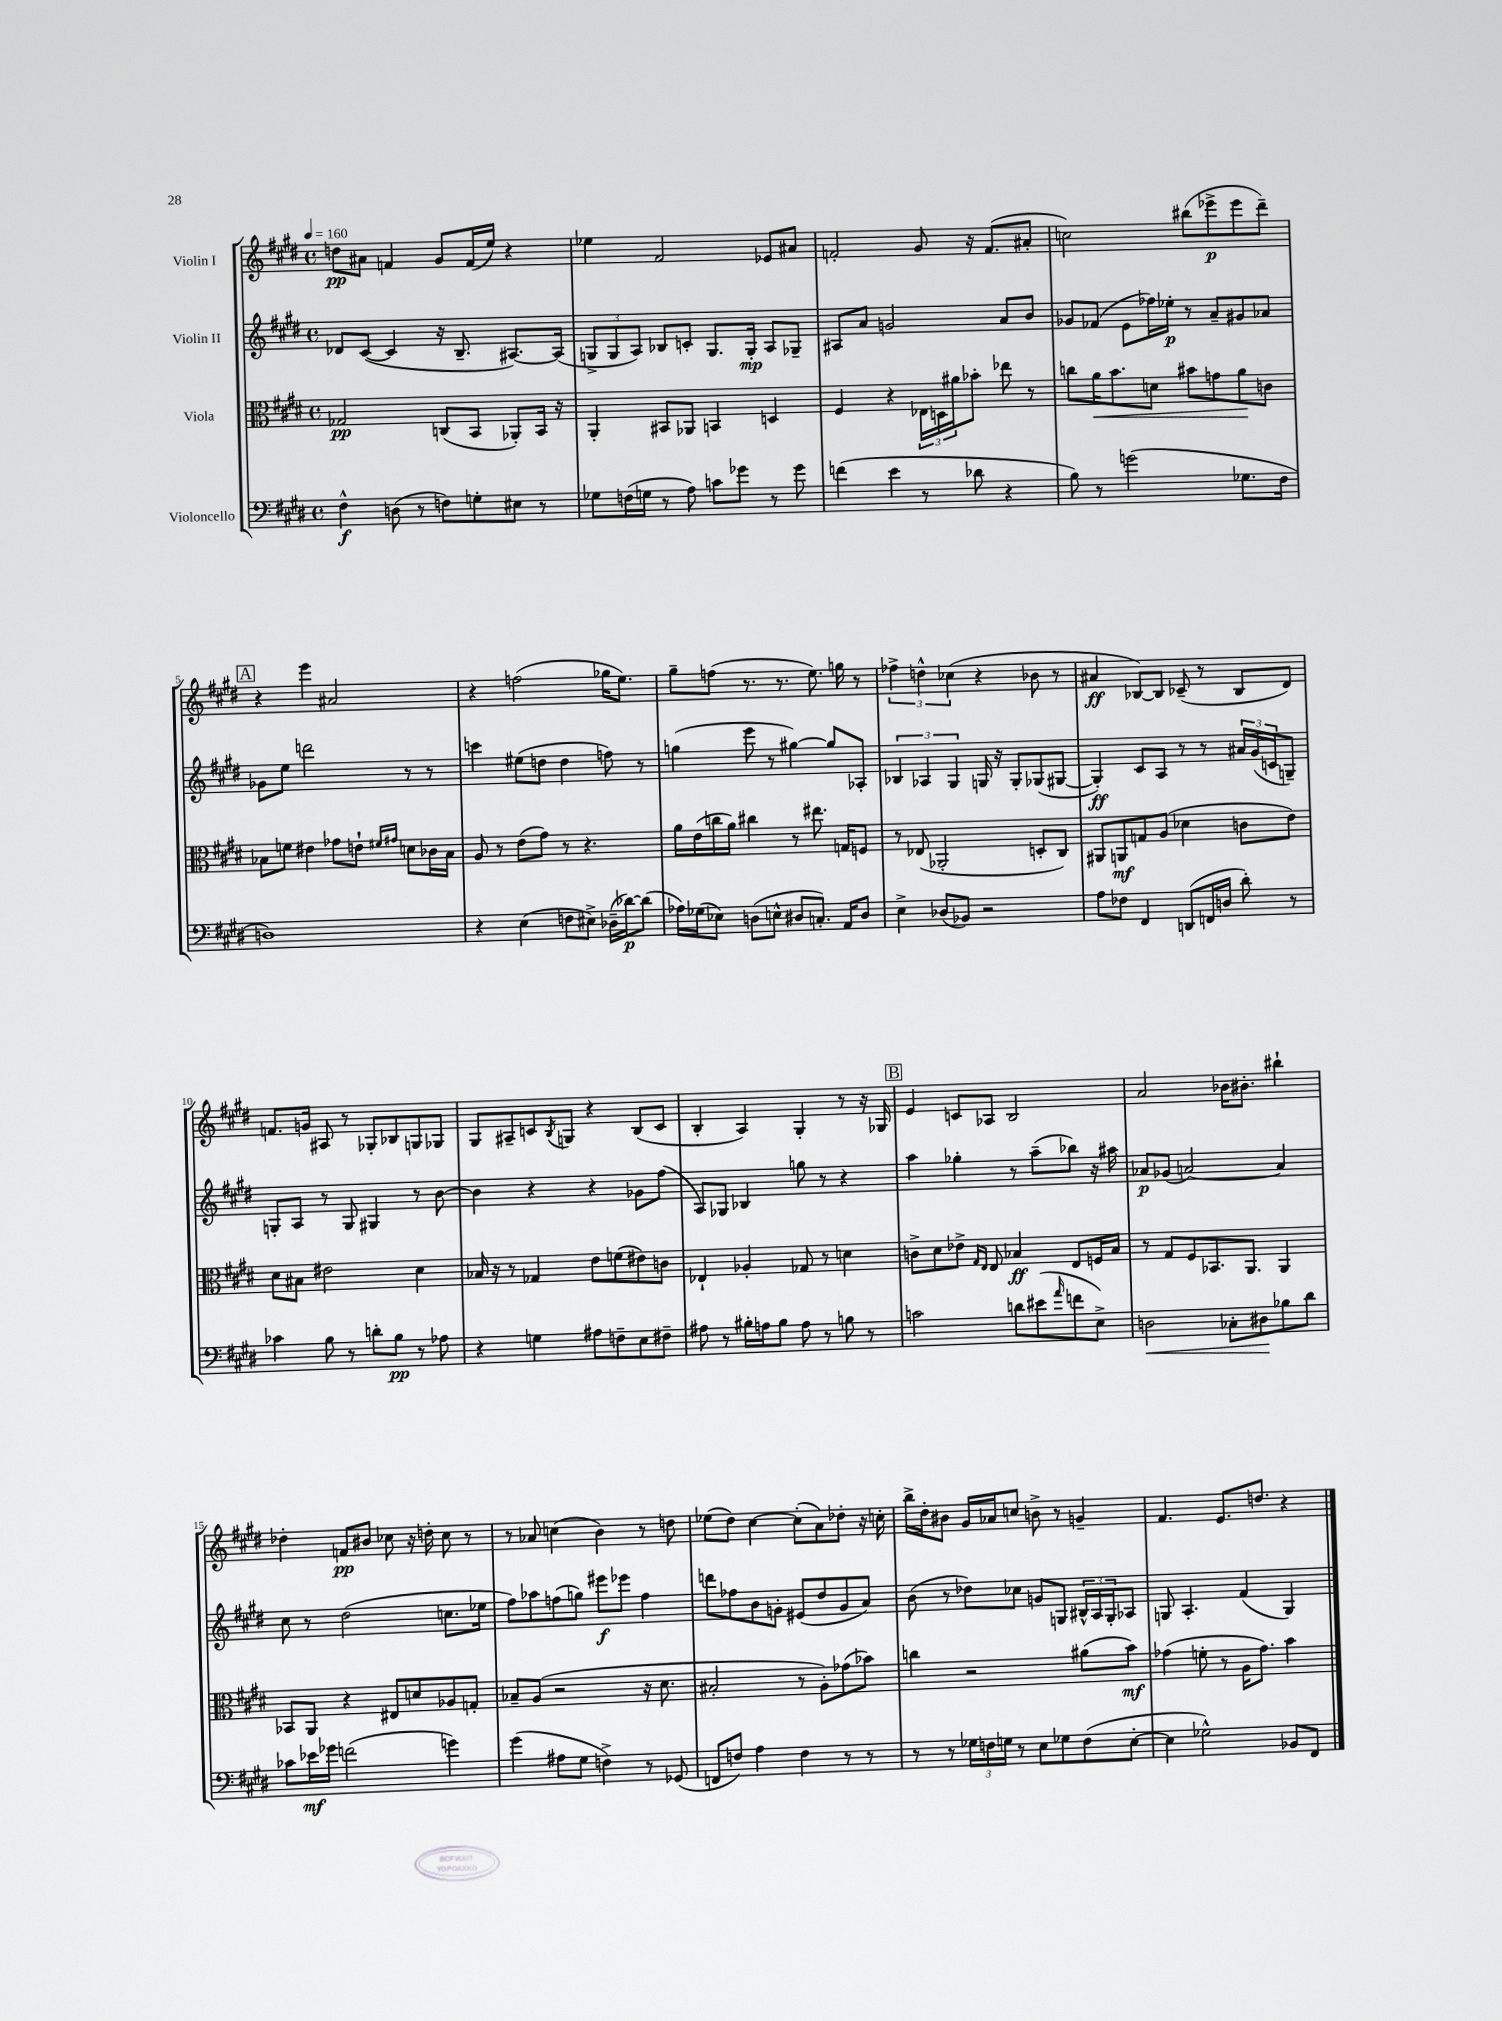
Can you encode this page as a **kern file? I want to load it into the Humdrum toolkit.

**kern	**dynam	**kern	**dynam	**kern	**dynam	**kern	**dynam
*part4	*part4	*part3	*part3	*part2	*part2	*part1	*part1
*staff4	*staff4	*staff3	*staff3	*staff2	*staff2	*staff1	*staff1
*I"Violoncello	*	*I"Viola	*	*I"Violin II	*	*I"Violin I	*
*clefF4	*	*clefC3	*	*clefG2	*	*clefG2	*
*k[f#c#g#d#]	*	*k[f#c#g#d#]	*	*k[f#c#g#d#]	*	*k[f#c#g#d#]	*
*M4/4	*	*M4/4	*	*M4/4	*	*M4/4	*
*met(c)	*	*met(c)	*	*met(c)	*	*met(c)	*
*MM160	*	*MM160	*	*MM160	*	*MM160	*
=1	=1	=1	=1	=1	=1	=1	=1
4F#^^\	f	2G-X/	pp	8d-X/L	.	8ddn\L	pp
.	.	.	.	([8c#/J	.	8a#X\J	.
(8Dn\	.	.	.	4c#/]	.	4fn/	.
8r	.	.	.	.	.	.	.
8Fn\L)	.	(8Cn/L	.	16r	.	8g#/L	.
.	.	.	.	8.B~/	.	.	.
8Gn'\	.	8BB/J	.	.	.	(16f/L	.
.	.	.	.	.	.	16ee/JJ)	.
8E#X\J	.	8AA-X'/L)	.	[8.A#X/L)	.	4r	.
8r	.	16BB/Jk	.	.	.	.	.
.	.	16r	.	(16A#/Jk]	.	.	.
=2	=2	=2	=2	=2	=2	=2	=2
8G-X\L	.	4AA'/	.	12Gn^/L	.	4ee-X\	.
.	.	.	.	12G/	.	.	.
(16Fn\L	.	.	.	.	.	.	.
.	.	.	.	12A/J)	.	.	.
16Gn\JJ	.	.	.	.	.	.	.
8r	.	8BB#X/L	.	8B-X/L	.	2f#/	.
8A\)	.	8AA-X/J	.	8cn'/J	.	.	.
8cn\L	.	4BBn/	.	8.G/L	.	.	.
8g-X\J	.	.	.	.	.	.	.
.	.	.	.	16G'/Jk	mp	.	.
8r	.	4Dn/	.	8A/L	.	8e-X/L	.
8g-\	.	.	.	8G-X~/J	.	8a#X/J	.
=3	=3	=3	=3	=3	=3	=3	=3
(4fn\	.	4F#/	.	8A#X/L	.	2fn'/	.
.	.	.	.	8a/J	.	.	.
4e\	.	4r	.	2gn/	.	.	.
8r	.	24E-X\LL	.	.	.	8g#/	.
.	.	24Dn\	.	.	.	.	.
.	.	24a#X\J	.	.	.	.	.
8d-X\	.	8b-X'\J	.	.	.	16r	.
.	.	.	.	.	.	(8.f/L	.
4r	.	8ee-X\	.	8a/L	.	.	.
.	.	8r	.	8b/J	.	8a#X'/J	.
=4	=4	=4	=4	=4	=4	=4	=4
8B\)	.	8ccn\L	.	8g-X/L	.	2ccn\)	.
!	!	!	!LO:HP:b	!	!	!	!
8r	.	16a\K	<	(8f-X/J	.	.	.
.	.	8.b\	.	.	.	.	.
(2gn\	.	.	.	8e\L	.	.	.
.	.	8dn\J	.	16ff-X\L)	.	.	.
.	.	.	.	16ee-X'\JJ	p	.	.
.	.	8b#X\L	.	8r	.	(8bb#X\L	.
.	.	8gn\	.	8a~/L	.	8eee-X^\	p
8.G-X\L	.	8a\	.	8g#X/	.	8eee-\	.
.	.	8cn\J	[	8a-X/J	.	8ddd#~\J)	.
16F#\Jk	.	.	.	.	.	.	.
!!LO:LB:g=z
!!LO:REH:place=s1:t=A
=5	=5	=5	=5	=5	=5	=5	=5
1Dn)	.	8B-X\L	.	8g-X\L	.	4r	.
.	.	8fn\J	.	8ee\J	.	.	.
.	.	4e#X\	.	2dddn\	.	4eee\	.
.	.	8g-X\L	.	.	.	2a#X/	.
.	.	8en`\J	.	.	.	.	.
.	.	16qqf#X/LL	.	.	.	.	.
.	.	16qqg#X/JJ	.	.	.	.	.
.	.	8dn\L	.	8r	.	.	.
.	.	16c-X\L	.	8r	.	.	.
.	.	16B-\JJ	.	.	.	.	.
=6	=6	=6	=6	=6	=6	=6	=6
4r	.	8A/	.	4cccn\	.	4r	.
.	.	8r	.	.	.	.	.
(4E\	.	(8e\L	.	(8ee#X\L	.	(2ffn\	.
.	.	8g#\J)	.	8ddn\J	.	.	.
8Fn\L	.	8r	.	4dd\	.	.	.
8E#X^\J)	.	4.r	.	.	.	.	.
(16D-X~\LL	.	.	.	8ffn\)	.	16gg-X\KL	.
[16d-X\J)	p	.	.	.	.	8.ee\J)	.
(8d-\J]	.	.	.	8r	.	.	.
=7	=7	=7	=7	=7	=7	=7	=7
16A-X\LL)	.	16a\LL	.	(4ggn\	.	8gg#~\L	.
(16G-X\J	.	(16e\	.	.	.	.	.
8E-X\J)	.	16ccn\	.	.	.	(8ffn\J	.
.	.	16a\JJ)	.	.	.	.	.
(8Dn\L	.	4cc#X\	.	8eee\	.	8.r	.
8En^^\J	.	.	.	8r	.	.	.
.	.	.	.	.	.	8.r	.
8D#X/L	.	8r	.	[4gg#X\)	.	.	.
8.Cn'/J)	.	8.ee#X\	.	.	.	8.ee\)	.
.	.	.	.	8gg#/L]	.	.	.
16AA/KL	.	16Gn/KL	.	.	.	16ggn\	.
8D#/J	.	8Fn/J	.	8A-X'/J	.	8r	.
=8	=8	=8	=8	=8	=8	=8	=8
4E^\	.	8r	.	6B-X/	.	6ff-X^\	.
.	.	(8E-X/	.	.	.	.	.
.	.	.	.	6A-X/	.	6ddn^^\	.
(8D-X/L	.	2AA-X'/	.	.	.	.	.
.	.	.	.	6G#/	.	(6cc-X\	.
8BB-X/J)	.	.	.	.	.	.	.
2r	.	.	.	16Gn/	.	4r	.
.	.	.	.	16r	.	.	.
.	.	.	.	8G'/L	.	.	.
.	.	8Dn'/L	.	(8G-X/	.	8b-X\	.
.	.	8C#/J)	.	[8G#X/J	.	8r	.
=9	=9	=9	=9	=9	=9	=9	=9
8A\L	.	8AA#X/L	.	4G#'/])	ff	4a#X/	ff
8F-X\J	.	8AAn/	mf	.	.	.	.
4FF#/	.	8Gn/	.	8c#/L	.	[8B-X/L)	.
.	.	(8A/J	.	8A/J	.	8B-/J]	.
(8DDn/L	.	4d-X\	.	8r	.	(8c-X~/	.
16FFn/L	.	.	.	8r	.	8r	.
16Dn/JJ	.	.	.	.	.	.	.
8d#'\)	.	8cn\L	.	24a#X/LL	.	8B-/L	.
.	.	.	.	(24g#/	.	.	.
.	.	.	.	24cn/J	.	.	.
8r	.	8e\J)	.	8Gn~/J)	.	8d#/J)	.
!!LO:LB:g=z
=10	=10	=10	=10	=10	=10	=10	=10
4c-X\	.	8d#\L	.	8Gn'/L	.	8.fn/L	.
.	.	8B#X\J	.	8A/J	.	.	.
.	.	.	.	.	.	16gn/Jk	.
8B\	.	2e#X\	.	8r	.	8A#X/	.
8r	.	.	.	8G/	.	8r	.
8dn'\L	.	.	.	4G#X/	.	8G-X'/L	.
8B\J	pp	.	.	.	.	8B-X/	.
8r	.	4d#\	.	8r	.	8Gn/	.
8A-X\	.	.	.	[8b\	.	8G-X/J	.
=11	=11	=11	=11	=11	=11	=11	=11
4r	.	16B-X/	.	4b\]	.	8G#/L	.
.	.	16r	.	.	.	.	.
.	.	8r	.	.	.	8A#X~/	.
4Gn\	.	4G-X/	.	4r	.	8cn/	.
.	.	.	.	.	.	8qB/	.
.	.	.	.	.	.	8Gn/J	.
8A#X\L	.	8e\L	.	4r	.	4r	.
8Fn~\	.	(8fn\	.	.	.	.	.
8E\	.	8e#X\)	.	8g-X\L	.	(8B/L	.
8F#X~\J	.	8cn\J	.	(8ff#\J	.	8c/J	.
=12	=12	=12	=12	=12	=12	=12	=12
8A#X\	.	4E-X`/	.	8A/L)	.	4B'/	.
8r	.	.	.	8G-X/J	.	.	.
16B#X'\LL	.	4A-X'/	.	4B-X/	.	4A/)	.
16An\J	.	.	.	.	.	.	.
8B#\J	.	.	.	.	.	.	.
8A\	.	8G-X/	.	8ggn\	.	4G#'/	.
8r	.	8r	.	8r	.	.	.
8Bn\	.	4dn\	.	4r	.	8r	.
8r	.	.	.	.	.	16r	.
.	.	.	.	.	.	16G-X/	.
!!LO:REH:place=s1:t=B
=13	=13	=13	=13	=13	=13	=13	=13
2cn\	.	8cn^\L	.	4aa\	.	4e/	.
.	.	8d#\	.	.	.	.	.
.	.	8e-X^\J	.	4gg-X'\	.	8cn/L	.
.	.	16qqG#/LL	.	.	.	.	.
.	.	16qqE/JJ	.	.	.	.	.
.	.	8E/	.	.	.	8A-X/J	.
8dn\L	.	4B-X/	ff	8r	.	2B/	.
(8e#X\	.	.	.	(8aa~\L	.	.	.
16qqa/	.	.	.	.	.	.	.
8fn\	.	8E/L	.	8bb-X\J)	.	.	.
8E^\J)	.	16Fn/L	.	16r	.	.	.
.	.	16B-/JJ	.	16aa#X\	.	.	.
=14	=14	=14	=14	=14	=14	=14	=14
!	!LO:HP:b	!	!	!	!	!	!
2Dn\	<	8r	.	8a-X/L	p	2a/	.
.	.	8G#/L	.	(8g-X/J	.	.	.
.	.	8F#/	.	[2an/)	.	.	.
.	.	8.BB-X/	.	.	.	.	.
8C-X'\L	.	.	.	.	.	16b-X\KL	.
.	.	8.AA/J	.	.	.	8.b#X'\J	.
8D#X\	.	.	.	.	.	.	.
8B-X\	[	4AA/	.	4a/]	.	4bb#X`\	.
8d#\J	.	.	.	.	.	.	.
!!LO:LB:g=z
=15	=15	=15	=15	=15	=15	=15	=15
8c-X\L	.	8BB-X/L	.	8cc#\	.	4dd-X'\	.
16e-X\L	mf	8AA/J	.	8r	.	.	.
16g-X\JJ	.	.	.	.	.	.	.
(2fn\	.	4r	.	(2dd#\	.	8fn/L	pp
.	.	.	.	.	.	8b#X/J	.
.	.	8E#X/L	.	.	.	8cc-X\	.
.	.	8dn/	.	.	.	16r	.
.	.	.	.	.	.	16ddn'\	.
4gn\)	.	8A-X/	.	8.ccn\L	.	8cc-\	.
.	.	8Gn'/J	.	.	.	8r	.
.	.	.	.	16ee-X\Jk	.	.	.
=16	=16	=16	=16	=16	=16	=16	=16
(4g#\	.	8B-X~/L	.	8ff#\L)	.	8r	.
.	.	(8A/J	.	8aa-X\	.	8a-X/	.
8A#X\L	.	2r	.	(8ffn\	.	(4ccn\	.
8G#\J	.	.	.	8ggn\J)	.	.	.
4Fn^\)	.	.	.	8eee#X\L	f	4b\)	.
.	.	.	.	8eee-X\J	.	.	.
8r	.	16r	.	4ff\	.	8r	.
.	.	8.d#\	.	.	.	.	.
(8GG-X/	.	.	.	.	.	8ddn\	.
=17	=17	=17	=17	=17	=17	=17	=17
8FFn/L	.	2B#X'/	.	8dddn\L	.	(8ee-X\L	.
8Fn/J)	.	.	.	8ff-X\	.	8dd#\J)	.
4A\	.	.	.	8b\	.	[4cc#\	.
.	.	.	.	8gn'\J	.	.	.
4F\	.	8r	.	(8e#X/L	.	(8cc#'\L]	.
.	.	8A'\L)	.	8dd#/	.	8a\)	.
8r	.	(8g-X\	.	8g/	.	8dd-X'\J	.
8r	.	8b-X\J)	.	8a/J)	.	16r	.
.	.	.	.	.	.	16ccn'\	.
=18	=18	=18	=18	=18	=18	=18	=18
8r	.	4ccn\	.	(8b\	.	16bb^\LL	.
.	.	.	.	.	.	16dd#'\J	.
8r	.	.	.	8r	.	8b#X\J	.
24G-X\LL	.	2r	.	8dd-X\L)	.	16g#/LL	.
24Fn\	.	.	.	.	.	.	.
.	.	.	.	.	.	16a-X/J	.
24Gn\JJ	.	.	.	.	.	.	.
8r	.	.	.	8cc-X\J	.	8ccn/J	.
8E\L	.	.	.	8gn/L	.	8bn^\	.
8G-X\	.	.	.	8Gn/J	.	8r	.
(8F\	.	(8a#X\L	.	24B#X^^/LL	.	4gn~/	.
.	.	.	.	24A/	.	.	.
.	.	.	.	24G'/J	.	.	.
[8E'\J	.	8b\J)	mf	8A-X/J	.	.	.
=19	=19	=19	=19	=19	=19	=19	=19
4E\]	.	(4g-X\	.	8Gn/	.	4.f#/	.
.	.	.	.	4.A'/	.	.	.
2G-X^^\)	.	8fn'\	.	.	.	.	.
.	.	8r	.	.	.	8.e/L	.
.	.	16A\KL	.	(4f#/	.	.	.
.	.	8.g-\J)	.	.	.	8.ddn/J	.
8BB-X/L	.	4b\	.	4G/)	.	4r	.
8FF#/J	.	.	.	.	.	.	.
==	==	==	==	==	==	==	==
*-	*-	*-	*-	*-	*-	*-	*-
